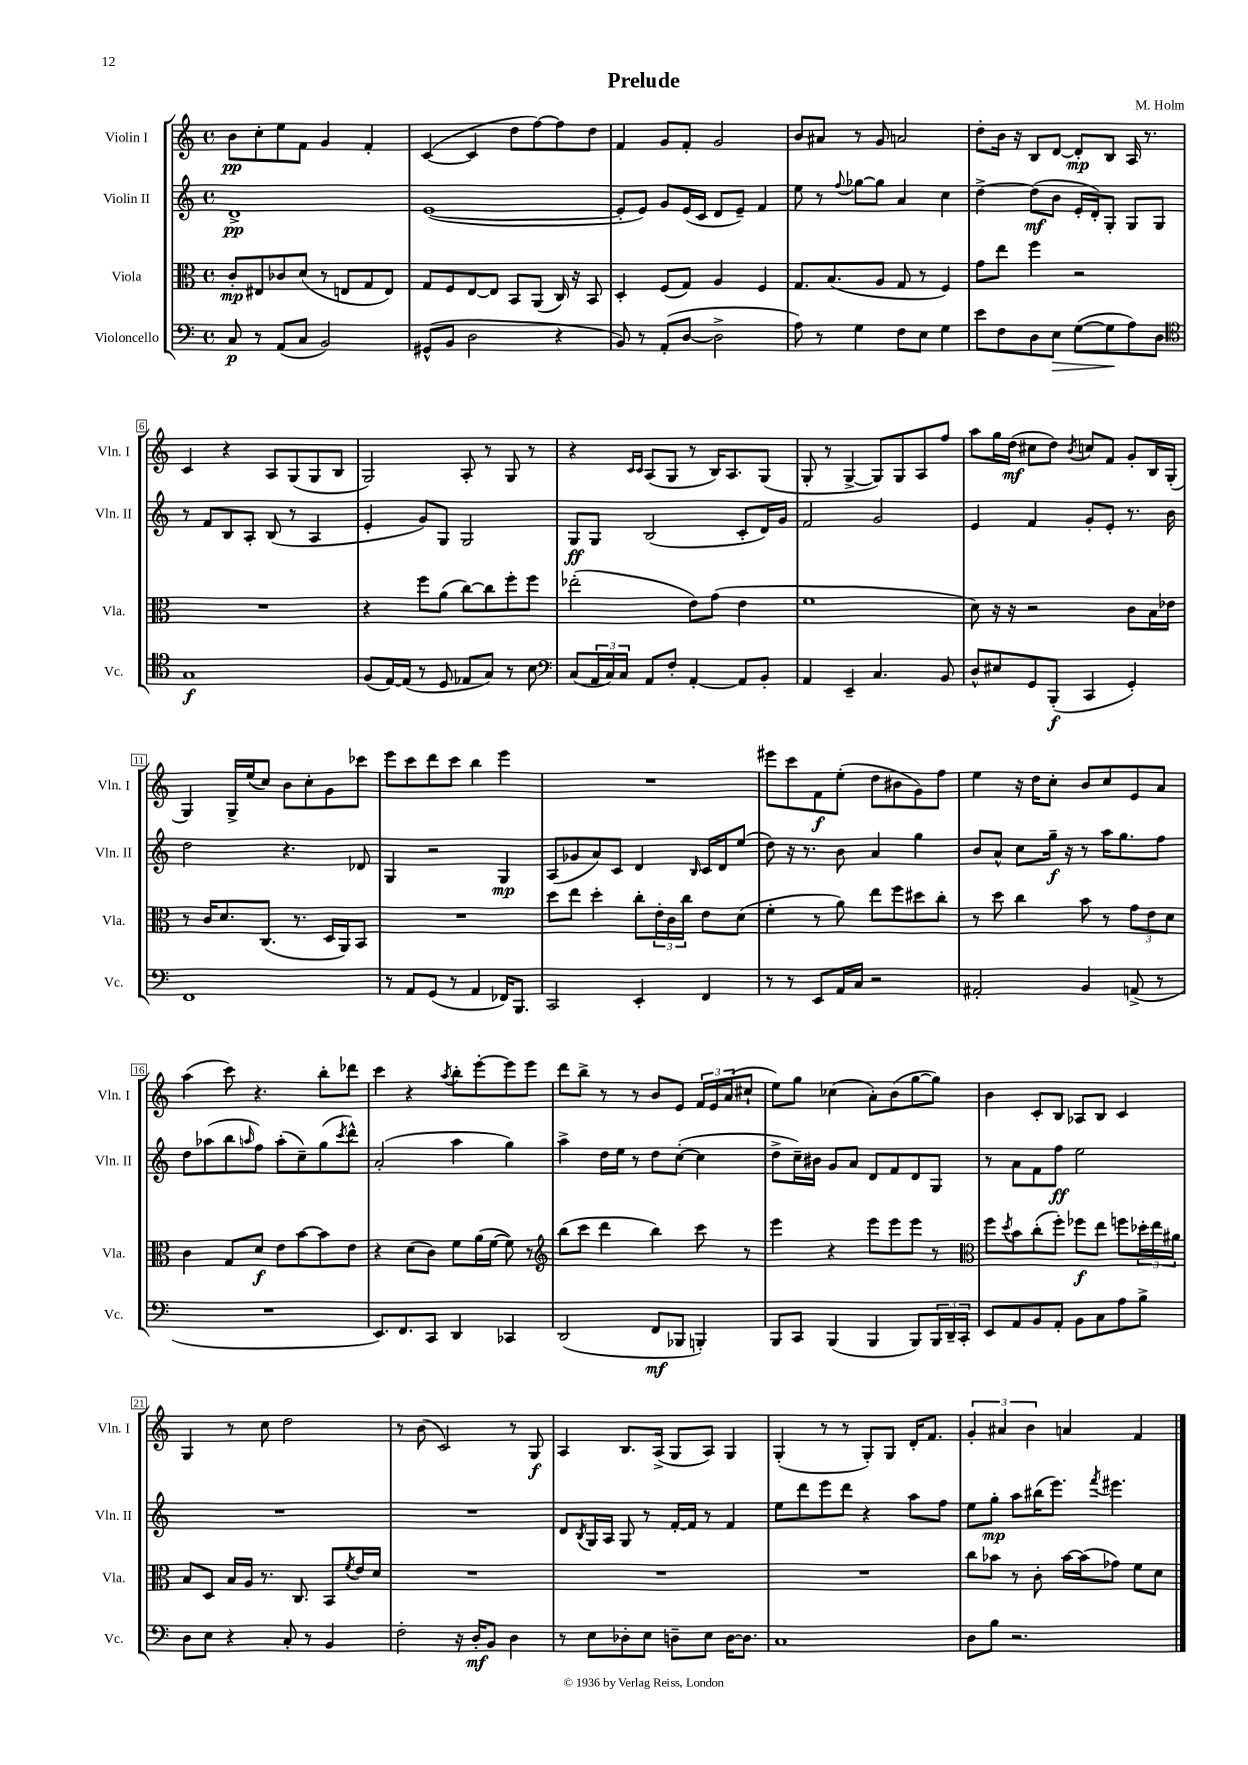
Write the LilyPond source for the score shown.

\header { title = "Prelude" composer = "M. Holm" }
<<
\new StaffGroup <<
\new Staff = "s0" \with { instrumentName = "Violin I" shortInstrumentName = "Vln. I" } {
    \clef treble \key c \major \defaultTimeSignature \time 4/4
    b'8\pp c''8-. e''8 f'8 g'4 f'4-. |
    c'4~( c'4 d''8 f''8~) f''8 d''8 |
    f'4 g'8 f'8-. g'2 |
    b'8 ais'8 r8 g'8 a'2 |
    d''8-. b'16 r16 b8 d'8~ d'8-.\mp b8 a16 r8. |
    c'4 r4 a8 g8( g8 b8 |
    g2) a8-. r8 g8 r8 |
    r4 \grace { c'16 c'16 } a8( g8 r8 b16) a8. g8( |
    g8-. r8 g4~-> g8) g8 a8 f''8 |
    a''8 g''16 d''16\mf( cis''8 d''8) \acciaccatura { b'8 } c''8 f'8 g'8-. b16 g16-.( |
    g4) g16-> e''16( c''8) b'8 c''8-. g'8 ces'''8 |
    e'''8 c'''8 d'''8 c'''8 b''4 e'''4 |
    R1 |
    eis'''8 c'''8 f'8\f e''8-.( d''8 bis'8 g'8) f''8 |
    e''4 r16 d''16 c''8-. b'8 c''8 e'8 a'8 |
    a''4( c'''8) r4. b''8-. des'''8 |
    c'''4 r4 \acciaccatura { a''8 } b''8-. e'''8~-. e'''8 e'''8 |
    d'''8 b''8-> r8 r8 b'8 e'8 \tuplet 3/2 { f'16 e'16 a'16( } cis''8-! |
    e''8) g''8 ces''4( a'8-.) b'8( g''8~ g''8) |
    b'4 c'8-. b8 aes8 b8 c'4 |
    g4 r8 c''8 d''2 |
    r8 b'8( c'2) r8 g8\f |
    a4 b8. a16->( g8 a8) g4 |
    g4-.( r8 r8 g8-.) g8 d'16-. f'8. |
    \tuplet 3/2 { g'4-. ais'4 b'4 } a'4 f'4 \bar "|." |
}
\new Staff = "s1" \with { instrumentName = "Violin II" shortInstrumentName = "Vln. II" } {
    \clef treble \key c \major \defaultTimeSignature \time 4/4
    d'1->\pp |
    e'1~( |
    e'8-. e'8) g'8 e'16( c'16 d'8 e'8--) f'4 |
    e''8 r8 \appoggiatura { f''8 } ges''8~ ges''8 a'4 c''4 |
    d''4~-> d''8\mf( b'8 e'16-. d'16-.) g8-. g8 g8 |
    r8 f'8 b8 a8-. b8( r8 a4 |
    e'4-. g'8) g8 g2 |
    g8\ff g8 b2( c'8-. d'16) g'16 |
    f'2 g'2 |
    e'4 f'4 g'8-. e'8-. r8. b'16 |
    d''2 r4. des'8 |
    g4 r2 g4\mp |
    a8( ges'8 a'8) c'8 d'4 \grace { b16 } c'16 d'16 e''8( |
    d''8) r16 r8. b'8 a'4 g''4 |
    b'8 a'8-^ c''8 g''16--\f r16 r8 a''16 g''8. f''8 |
    d''8 aes''8( b''8 \grace { a''16 } f''8) a''8-.( c''8--) g''8( \acciaccatura { c'''8 } d'''8-^) |
    a'2-.( a''4 g''4) |
    a''4-> d''16 e''16 r8 d''8 c''8~-.( c''4 |
    d''8-> c''16--) bis'16 g'8 a'8 d'8 f'8 d'8 g8 |
    r8 a'8 f'8 f''8\ff e''2 |
    R1 |
    R1 |
    d'8 \acciaccatura { b8 } g16 a16 g8 r8 f'16~-. f'16 r8 f'4 |
    e''8 d'''8 e'''8 d'''8 r4 a''8 f''8 |
    e''8 g''8-.\mp a''8 bis''16( e'''8.) \acciaccatura { f'''8 } eis'''4. \bar "|." |
}
\new Staff = "s2" \with { instrumentName = "Viola" shortInstrumentName = "Vla." } {
    \clef alto \key c \major \defaultTimeSignature \time 4/4
    c'8-.\mp eis8 ces'8 d'8( r8 e8 g8 e8) |
    g8 f8 e8~ e8 b,8 a,8( c16) r16 b,8 |
    d4-. f8( g8) a4 f4 |
    g8. b8.( a8 g8 r8 f4) |
    g'8 e''8 f''4 r2 |
    R1 |
    r4 f''8 a'8( c''8~) c''8 f''8-. f''8 |
    ees''2-.( e'8) g'8( e'4 |
    f'1 |
    d'8) r16 r16 r2 c'8 b16 ees'16 |
    r8 c'16 d'8. c8.( r8. d16 a,16) b,8 |
    R1 |
    d''8 e''8 d''4-. c''8-. \tuplet 3/2 { e'16-. c'16 c''16 } e'8 d'8( |
    f'4-. r8 a'8) e''8 f''8 dis''8 c''8-. |
    r8 d''8 c''4 b'8 r8 \tuplet 3/2 { g'8 e'8 d'8 } |
    c'4 g8 d'8\f e'8 b'8~ b'8 e'8 |
    r4 d'8( c'8) f'8 a'16( f'16~ f'8) r8 |
    \clef treble b''8( c'''8 d'''4 b''4) c'''8 r8 |
    e'''4 r4 e'''8 e'''8 e'''8 r8 |
    \clef alto f''8 \acciaccatura { d''8 } b'8 c''8-.( f''8-.) fes''8\f e''8 f''8 \tuplet 3/2 { des''16-. e''16 ais'16 } |
    b8 d8 b16 a16 r8. c8. b,8 \acciaccatura { f'8 } e'16 d'16 |
    R1 |
    R1 |
    R1 |
    c''8 bes'8 r8 c'8-. bes'16~ bes'16( ges'8) f'8 d'8 \bar "|." |
}
\new Staff = "s3" \with { instrumentName = "Violoncello" shortInstrumentName = "Vc." } {
    \clef bass \key c \major \defaultTimeSignature \time 4/4
    c8\p r8 a,8( c8 b,2) |
    gis,8-^( b,8 d2 r4 |
    b,8) r8 a,8-.( d8~ d2-> |
    a8) r8 g4 f8 e8 g4 |
    e'8 f8 d8 e8\> g8~( g8\! a8) d8 |
    \clef tenor g1\f |
    f8( e16~) e16( r8 d8 ees8 g8) r8 b8 |
    \clef bass c8( \tuplet 3/2 { a,16 c16) c16 } a,8 f8-. a,4~-. a,8 b,8-. |
    a,4 e,4-- c4. b,8 |
    d8-^ eis8 g,8 b,,8-.\f( c,4 g,4-.) |
    f,1 |
    r8 a,8 g,8( r8 a,4 fes,16) b,,8. |
    c,2 e,4-. f,4 |
    r8 r8 e,8 a,16 c16 r2 |
    ais,2-. b,4 a,8->( r8 |
    R1 |
    e,8.) f,8. c,8 d,4 ces,4 |
    d,2( f,8\mf bes,,8 b,,4-.) |
    b,,8 c,8 b,,4( b,,4 b,,8) \tuplet 3/2 { b,,16 d,16-- c,16-. } |
    e,8 a,8 b,8 a,8-. b,8 c8 a8 b8-> |
    d8 e8 r4 c8-. r8 b,4 |
    f2-. r16 d16-.\mf b,8 d4 |
    r8 e8 des8-. e8 d8-- e8 d16~ d8. |
    c1 |
    d8 b8 r2. \bar "|." |
}
>>
>>
\layout { \context { \Score \override BarNumber.stencil = #(make-stencil-boxer 0.1 0.3 ly:text-interface::print) } }
